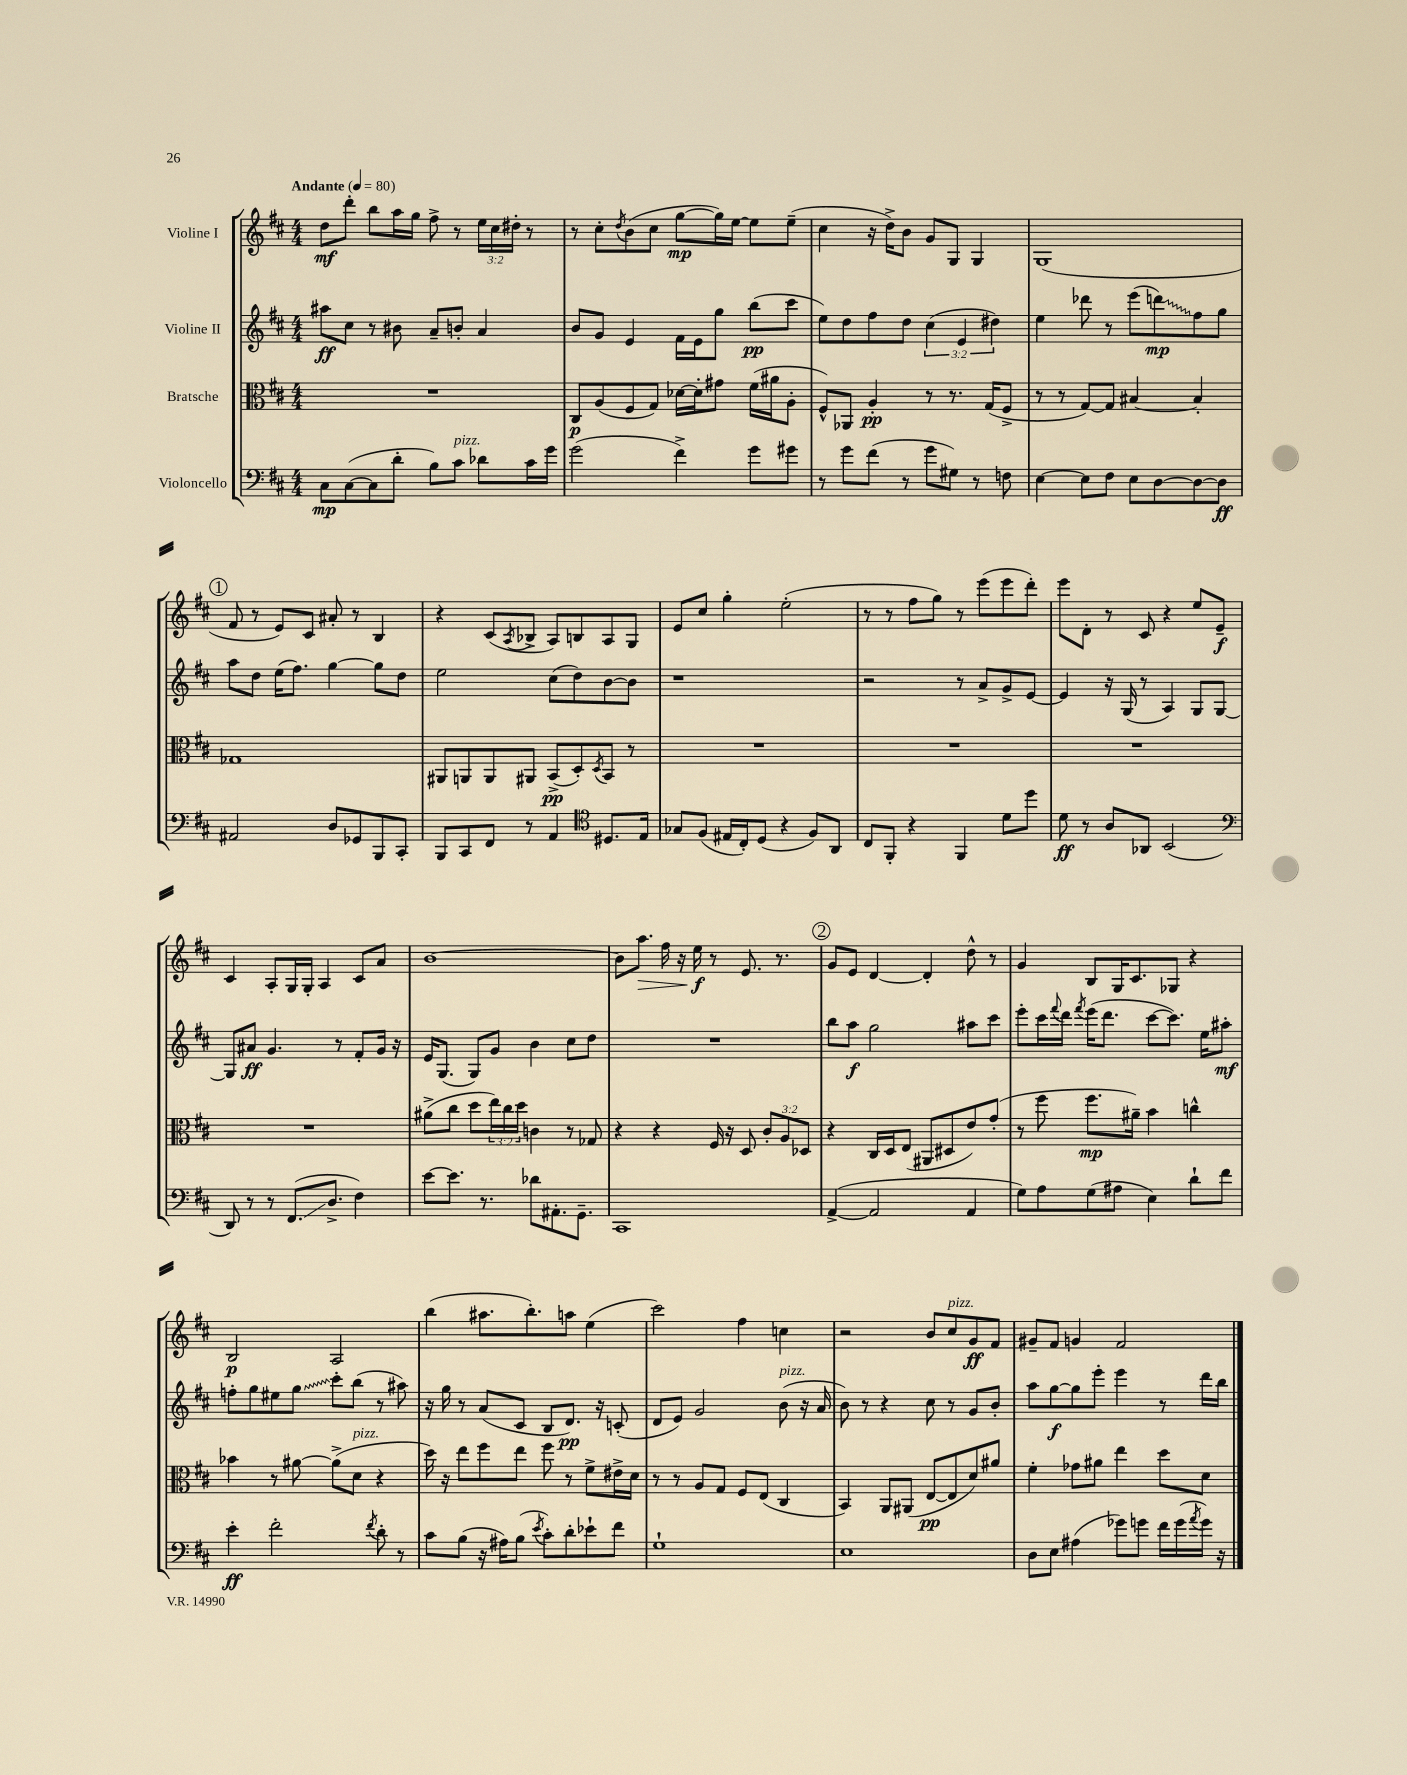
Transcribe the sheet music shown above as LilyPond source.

<<
\new StaffGroup <<
\new Staff = "s0" \with { instrumentName = "Violine I" } {
    \clef treble \key d \major \numericTimeSignature \time 4/4 \override Staff.TupletNumber.text = #tuplet-number::calc-fraction-text \tempo "Andante" 4 = 80
    d''8\mf d'''8-. b''8 a''16 g''16 fis''8-> r8 \tuplet 3/2 { e''16 cis''16 dis''16-. } r8 |
    r8 cis''8-. \acciaccatura { d''8 } b'8( cis''8 g''8~\mp g''16) e''16~ e''8 e''8--( |
    cis''4 r16 d''16->) b'8 g'8 g8 g4 |
    g1( |
    \mark \markup { \circle "1" } fis'8 r8 e'8) cis'8 ais'8-. r8 b4 |
    r4 cis'8( \acciaccatura { a8 } bes8-> a8) b8 a8 g8 |
    e'8 cis''8 g''4-. e''2-.( |
    r8 r8 fis''8 g''8) r8 e'''8( e'''8 d'''8-.) |
    e'''8 d'8-. r8 cis'8 r4 e''8 e'8--\f |
    cis'4 a8-. g16 g16-. a4 cis'8 a'8 |
    b'1~ |
    b'8 a''8.\> fis''16 r16 e''16\f\! r8 e'8. r8. |
    \mark \markup { \circle "2" } g'8 e'8 d'4~ d'4-. d''8-^ r8 |
    g'4 b8 g16 cis'8. ges8 r4 |
    b2\p a2 |
    b''4( ais''8. b''8.-.) a''8 e''4( |
    cis'''2) fis''4 c''4 |
    r2 b'8 cis''8^\markup { \italic "pizz." } g'8\ff fis'8 |
    gis'8-- fis'8 g'4 fis'2 \bar "|." |
}
\new Staff = "s1" \with { instrumentName = "Violine II" } {
    \clef treble \key d \major \numericTimeSignature \time 4/4 \override Staff.TupletNumber.text = #tuplet-number::calc-fraction-text
    ais''8\ff cis''8 r8 bis'8 a'8-- b'8-. a'4 |
    b'8 g'8 e'4 fis'16 e'16 g''8 b''8\pp( cis'''8 |
    e''8) d''8 fis''8 d''8 \tuplet 3/2 { cis''4( e'4 dis''4) } |
    e''4 des'''8 r8 e'''8( \once \override Glissando.style = #'zigzag d'''8\glissando\mp) fis''8 g''8 |
    \mark \markup { \circle "1" } a''8 d''8 e''16( fis''8.) g''4~ g''8 d''8 |
    e''2 cis''8( d''8) b'8~ b'8 |
    r1 |
    r2 r8 a'8-> g'8-> e'8~ |
    e'4 r16 g16( r8 a4) g8 g8~ |
    g8 ais'8\ff g'4. r8 fis'8-. g'16 r16 |
    e'16 g8.( g8) g'8 b'4 cis''8 d''8 |
    R1 |
    \mark \markup { \circle "2" } b''8 a''8\f g''2 ais''8 cis'''8 |
    e'''8-. cis'''16 \appoggiatura { fis'''8 } d'''16 \acciaccatura { fis'''8 } e'''16( d'''8. cis'''8~ cis'''8.) e''16 ais''8-.\mf |
    f''8-. g''8 eis''8 \once \override Glissando.style = #'zigzag g''8\glissando cis'''8-. b''8( r8 ais''8) |
    r16 g''16 r8 a'8( cis'8 b8 d'8.\pp) r16 c'8-.( |
    d'8 e'8) g'2 b'8^\markup { \italic "pizz." }( r16 a'16 |
    b'8) r8 r4 cis''8 r8 g'8 b'8-. |
    a''8 g''8~\f g''8 e'''8-. e'''4 r8 d'''16 b''16 \bar "|." |
}
\new Staff = "s2" \with { instrumentName = "Bratsche" } {
    \clef alto \key d \major \numericTimeSignature \time 4/4 \override Staff.TupletNumber.text = #tuplet-number::calc-fraction-text
    R1 |
    cis8\p a8( fis8 g8) des'16~ des'16-. gis'8 fis'16( ais'16 a8-. |
    fis8-^) aes,8 a4-.\pp r8 r8. g16( fis8-> |
    r8 r8 g8~) g8 bis4~ bis4-. |
    \mark \markup { \circle "1" } ges1 |
    ais,8 a,8 a,8 ais,8 b,8->\pp( d8-.) \acciaccatura { d8 } b,8 r8 |
    R1 |
    R1 |
    R1 |
    R1 |
    ais'8->( cis''8 d''8 \tuplet 3/2 { e''16) cis''16 d''16 } c'4 r8 ges8 |
    r4 r4 fis16 r16 d8 \tuplet 3/2 { cis'8-. a8 des8 } |
    \mark \markup { \circle "2" } r4 cis16 d16 e8( ais,8 dis8 e'8) g'8-.( |
    r8 fis''8 fis''8.\mp ais'16--) b'4 c''4-^ |
    bes'4 r8 ais'8~ ais'8->( d'8^\markup { \italic "pizz." } r4 |
    d''16) r16 e''8 fis''8 e''8 fis''8 r8 fis'8-> eis'16-> d'16 |
    r8 r8 a8 g8 fis8 e8( cis4 |
    b,4) a,8 ais,8( e8~\pp e8 d'8) ais'8 |
    fis'4-. ges'8 ais'8 e''4 d''8 d'8 \bar "|." |
}
\new Staff = "s3" \with { instrumentName = "Violoncello" } {
    \clef bass \key d \major \numericTimeSignature \time 4/4
    cis8\mp cis8~( cis8 d'8-. b8) cis'8^\markup { \italic "pizz." } des'8 cis'16 g'16 |
    g'2( fis'4->) g'8 gis'8 |
    r8 g'8 fis'8( r8 g'8 gis8) r8 f8 |
    e4~ e8 fis8 e8 d8~ d8~ d8\ff |
    \mark \markup { \circle "1" } ais,2 d8 ges,8 b,,8 cis,8-. |
    b,,8 cis,8 fis,8 r8 a,4 \clef tenor dis8. e16 |
    ges8 fis8( eis16 cis16-.) d8( r4 fis8) a,8 |
    cis8 fis,8-. r4 fis,4 d'8 d''8 |
    d'8\ff r8 a8 aes,8 b,2( |
    \clef bass d,8) r8 r8 fis,8.\glissando( d8.-> fis4) |
    e'8~ e'8. r8. des'8 ais,8.-. g,8.-- |
    cis,1 |
    \mark \markup { \circle "2" } a,4~->( a,2 a,4 |
    g8) a8 g8( ais8 e4) d'8-! fis'8 |
    e'4-.\ff fis'2-. \acciaccatura { fis'8 } d'8-. r8 |
    cis'8 b8( r16 ais16) b8( \acciaccatura { e'8 } cis'8-.) d'8-. ees'8-! fis'8 |
    g1-! |
    e1 |
    d8 e8 ais4( ges'8) g'8 fis'16 g'16( \acciaccatura { a'8 } g'16) r16 \bar "|." |
}
>>
>>
\layout { \context { \Score \remove "Bar_number_engraver" } }
